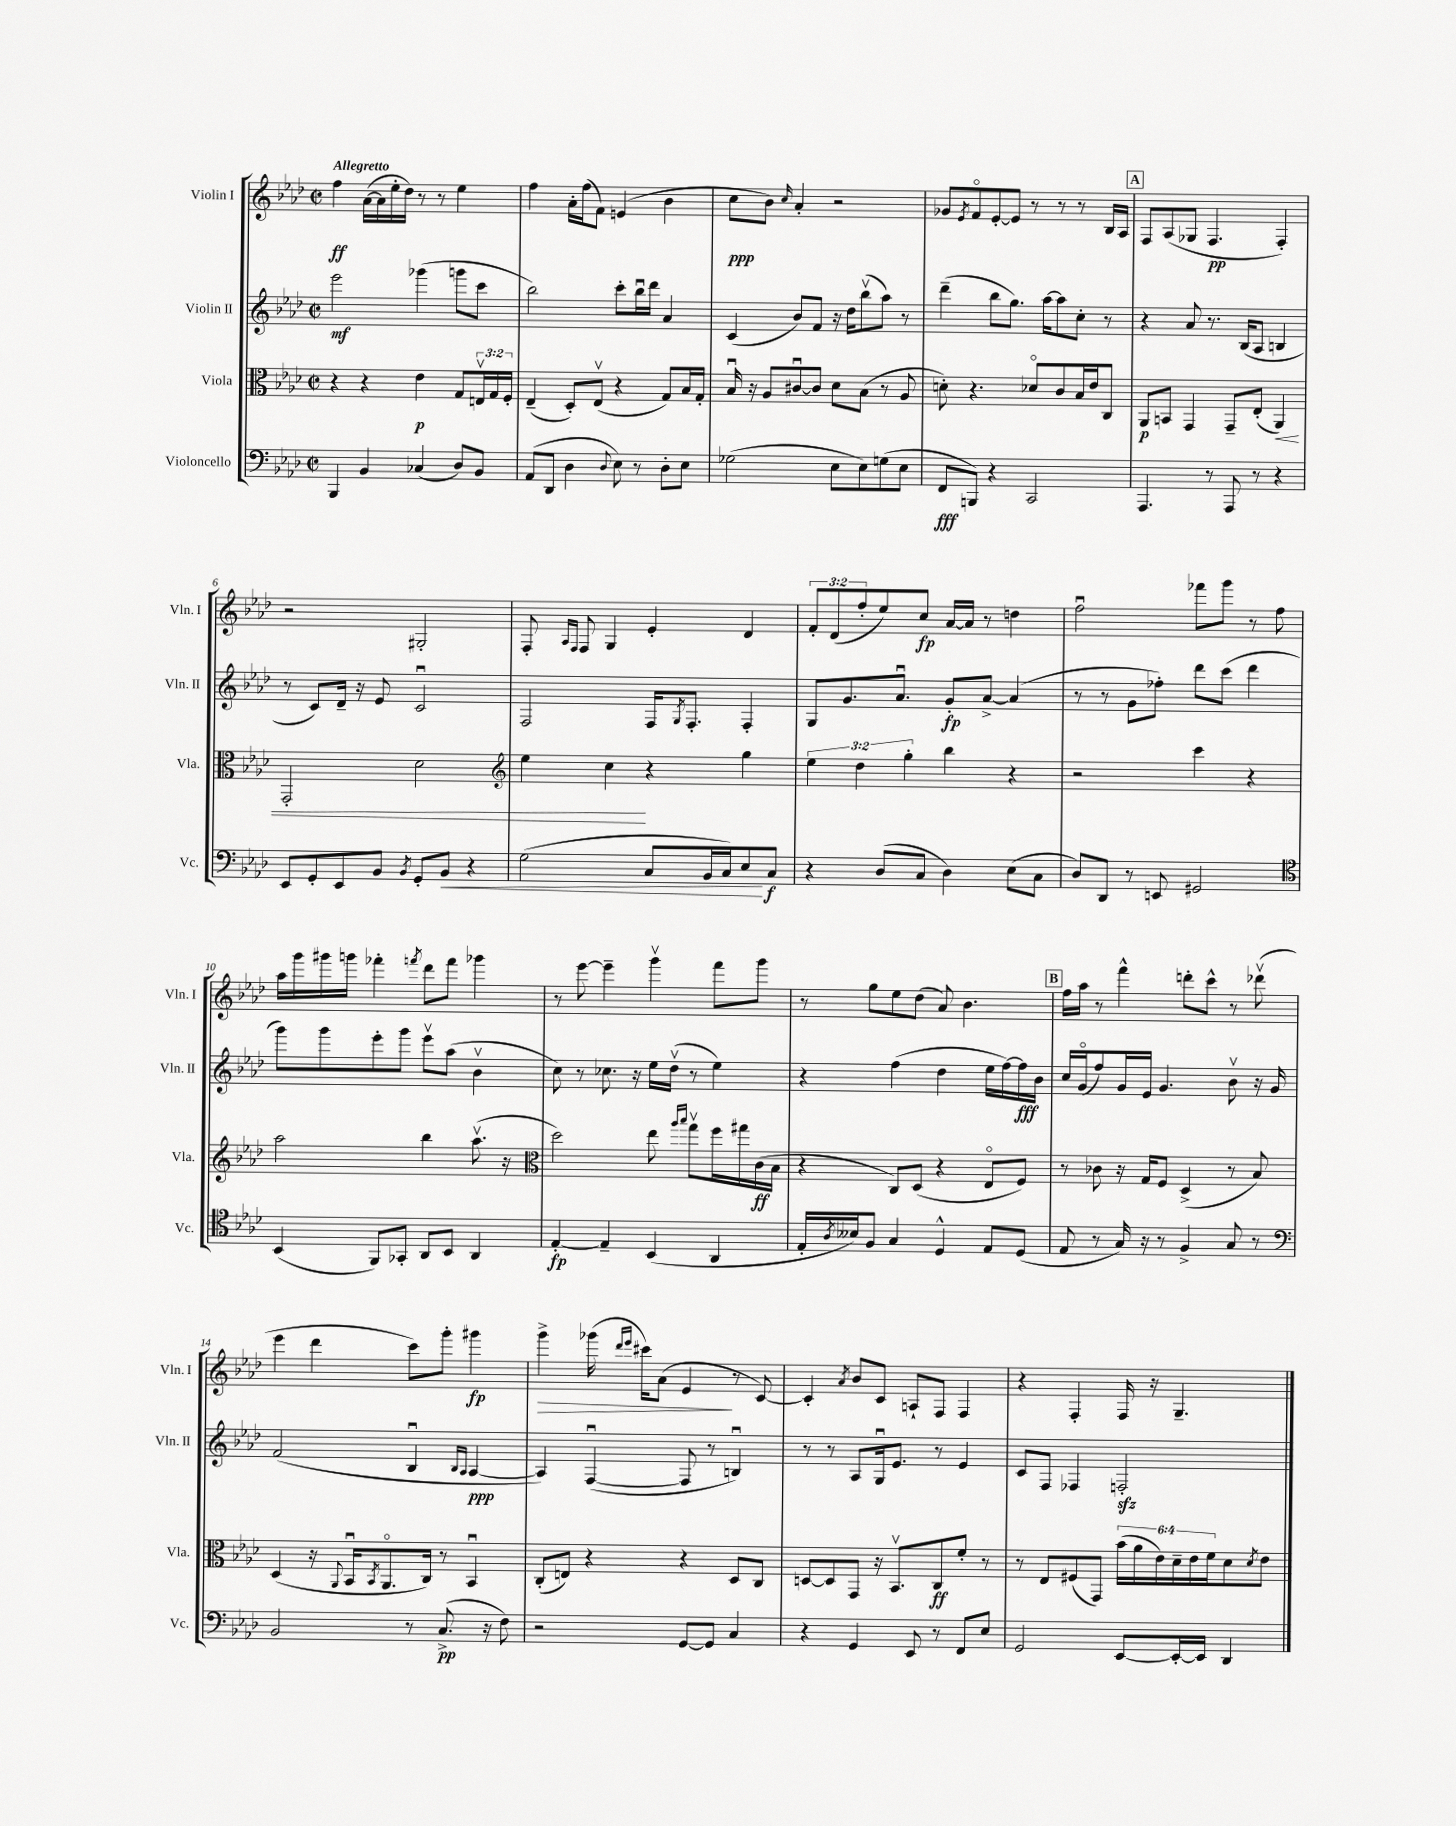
<<
\new StaffGroup <<
\new Staff = "s0" \with { instrumentName = "Violin I" shortInstrumentName = "Vln. I" } {
    \clef treble \key aes \major \defaultTimeSignature \time 2/2 \override Staff.TupletNumber.text = #tuplet-number::calc-fraction-text \tempo "Allegretto"
    f''4\ff aes'16~( aes'16 ees''16-. des''16) r8 r8 ees''4 |
    f''4 aes'16-. f''16( f'8) e'4( bes'4 |
    c''8\ppp bes'8) \grace { c''16 } aes'4-. r2 |
    ges'8 \acciaccatura { ees'8 } f'8\flageolet ees'8~-. ees'8 r8 r8 r8 bes16 aes16 |
    \mark \markup { \box "A" } f8 aes8( ges8 f4.\pp f4-.) |
    r2 gis2-. |
    f8-. \grace { aes16 f16 } f8 g4 ees'4-. des'4 |
    \tuplet 3/2 { f'8-. des'8( f''8-. } ees''8) c''8\fp aes'16~ aes'16 r8 d''4 |
    f''2\downbow fes'''8 g'''8 r8 f''8 |
    aes''16 g'''16 gis'''16 g'''16 fes'''4-. \acciaccatura { f'''8 } des'''8 f'''8 ges'''4 |
    r8 ees'''8~ ees'''4-- g'''4\upbow f'''8 g'''8 |
    r8 g''8 ees''8 des''8( aes'8) bes'4. |
    \mark \markup { \box "B" } f''16 aes''16 r8 f'''4-^ d'''8-. c'''8-^ r8 des'''8\upbow( |
    ees'''4 des'''4 c'''8) g'''8-. gis'''4\fp |
    g'''4->\> ges'''16( \grace { des'''16 ees'''16 } cis'''16) aes'8( ees'4\! r8 c'8~) |
    c'4-. \acciaccatura { aes'8 } bes'8 c'8 a8-! f8 f4 |
    r4 f4-. f16 r16 g4.-- \bar "|." |
}
\new Staff = "s1" \with { instrumentName = "Violin II" shortInstrumentName = "Vln. II" } {
    \clef treble \key aes \major \defaultTimeSignature \time 2/2
    ees'''2\mf ges'''4( g'''8 c'''8 |
    bes''2) c'''8-. bes''16\downbow des'''16 aes'4 |
    c'4( bes'8) f'8 r16 des''16 bes''8\upbow( aes''8) r8 |
    des'''4--( bes''8 g''8.) aes''16~ aes''8 c''8-. r8 |
    \mark \markup { \box "A" } r4 aes'8 r8. bes16( aes8 b4 |
    r8 c'8) des'16-- r16 ees'8 c'2\downbow |
    f2 f16 \acciaccatura { g8 } f8.-. f4-. |
    g8 g'8. aes'8.\downbow g'8-.\fp aes'8~-> aes'4( |
    r8 r8 g'8 fes''8-.) des'''8 c'''8( des'''4 |
    g'''8) g'''8 ees'''8-. g'''8 ees'''8\upbow aes''8( bes'4\upbow |
    c''8) r8 ces''8. r16 ees''16 des''16\upbow( r8 ees''4) |
    r4 f''4( des''4 ees''16 f''16~) f''16\fff bes'16 |
    \mark \markup { \box "B" } c''16 g'16\flageolet( f''8) g'16 ees'16 g'4. bes'8\upbow r16 g'16 |
    f'2( bes4\downbow \grace { bes16 aes16 } aes4~\ppp |
    aes4) f4~\downbow( f8 r8 b4\downbow) |
    r8 r8 aes8 g16\downbow ees'8. r8 ees'4 |
    c'8 f8 fes4 f2-.\sfz \bar "|." |
}
\new Staff = "s2" \with { instrumentName = "Viola" shortInstrumentName = "Vla." } {
    \clef alto \key aes \major \defaultTimeSignature \time 2/2 \override Staff.TupletNumber.text = #tuplet-number::calc-fraction-text
    r4 r4 ees'4\p g8 \tuplet 3/2 { e16\upbow g16 f16-. } |
    ees4--( des8-.) ees8\upbow( r4 g8) bes16 g16-. |
    bes16\downbow r16 aes8 cis'8~\downbow cis'8 des'8 bes8( r8 aes8 |
    d'8-.) r4. des'8\flageolet c'8 bes16 ees'16 c8 |
    \mark \markup { \box "A" } aes,8\p b,8 g,4 g,8-- ees8-.( aes,4\<) |
    g,2-. des'2 |
    \clef treble ees''4 c''4\! r4 g''4 |
    \tuplet 3/2 { ees''4 des''4 g''4-. } bes''4 r4 |
    r2 c'''4 r4 |
    aes''2 bes''4 aes''8.\upbow( r16 |
    \clef alto des''2) ees''8 \grace { aes''16 bes''16 } g''8\upbow f''16 gis''16 c'16\ff( bes16 |
    r4 c8) des8( r4 ees8\flageolet f8) |
    \mark \markup { \box "B" } r8 ces'8 r16 g16 f8 des4->( r8 bes8) |
    des4( r16 \appoggiatura { aes,8 } bes,16\downbow \acciaccatura { bes,8 } aes,8.\flageolet c16) r8 bes,4\downbow |
    c8-.( e8) r4 r4 des8 c8 |
    d8~ d8 g,8 r16 bes,8.\upbow c8\ff f'8-. r8 |
    r8 ees8 fis8( g,8) \tuplet 6/4 { bes'16( aes'16 ees'16) des'16-- ees'16 f'16 } des'8 \acciaccatura { des'8 } ees'8 \bar "|." |
}
\new Staff = "s3" \with { instrumentName = "Violoncello" shortInstrumentName = "Vc." } {
    \clef bass \key aes \major \defaultTimeSignature \time 2/2
    bes,,4 bes,4 ces4( des8) bes,8 |
    aes,8( des,8 des4 \appoggiatura { des8 } ees8) r8 des8-. ees8 |
    ges2( ees8 ees8) g8( ees8 |
    f,8\fff b,,8) r4 c,2 |
    \mark \markup { \box "A" } aes,,4. r8 aes,,8 r8 r4 |
    ees,8 g,8-. ees,8 bes,8 \acciaccatura { bes,8 } g,8-. bes,8\< r4 |
    g2( c8 bes,16 c16) ees8\! c8\f |
    r4 des8( c8 des4) ees8( c8 |
    des8) des,8 r8 e,8 gis,2 |
    \clef tenor bes,4( f,8) ges,8-. aes,8 bes,8 aes,4 |
    ees4~-.\fp ees4-- bes,4( aes,4 |
    ees16-. \acciaccatura { aes8 } beses16) f8 g4 des4-^ ees8 des8( |
    \mark \markup { \box "B" } ees8 r8 g16) r16 r8 f4-> g8 r8 |
    \clef bass bes,2 r8 c8.->\pp( r16 f8) |
    r2 g,8~ g,8 c4 |
    r4 g,4 ees,8 r8 f,8 ees8 |
    g,2 ees,8~ ees,16~-. ees,16 des,4 \bar "|." |
}
>>
>>
